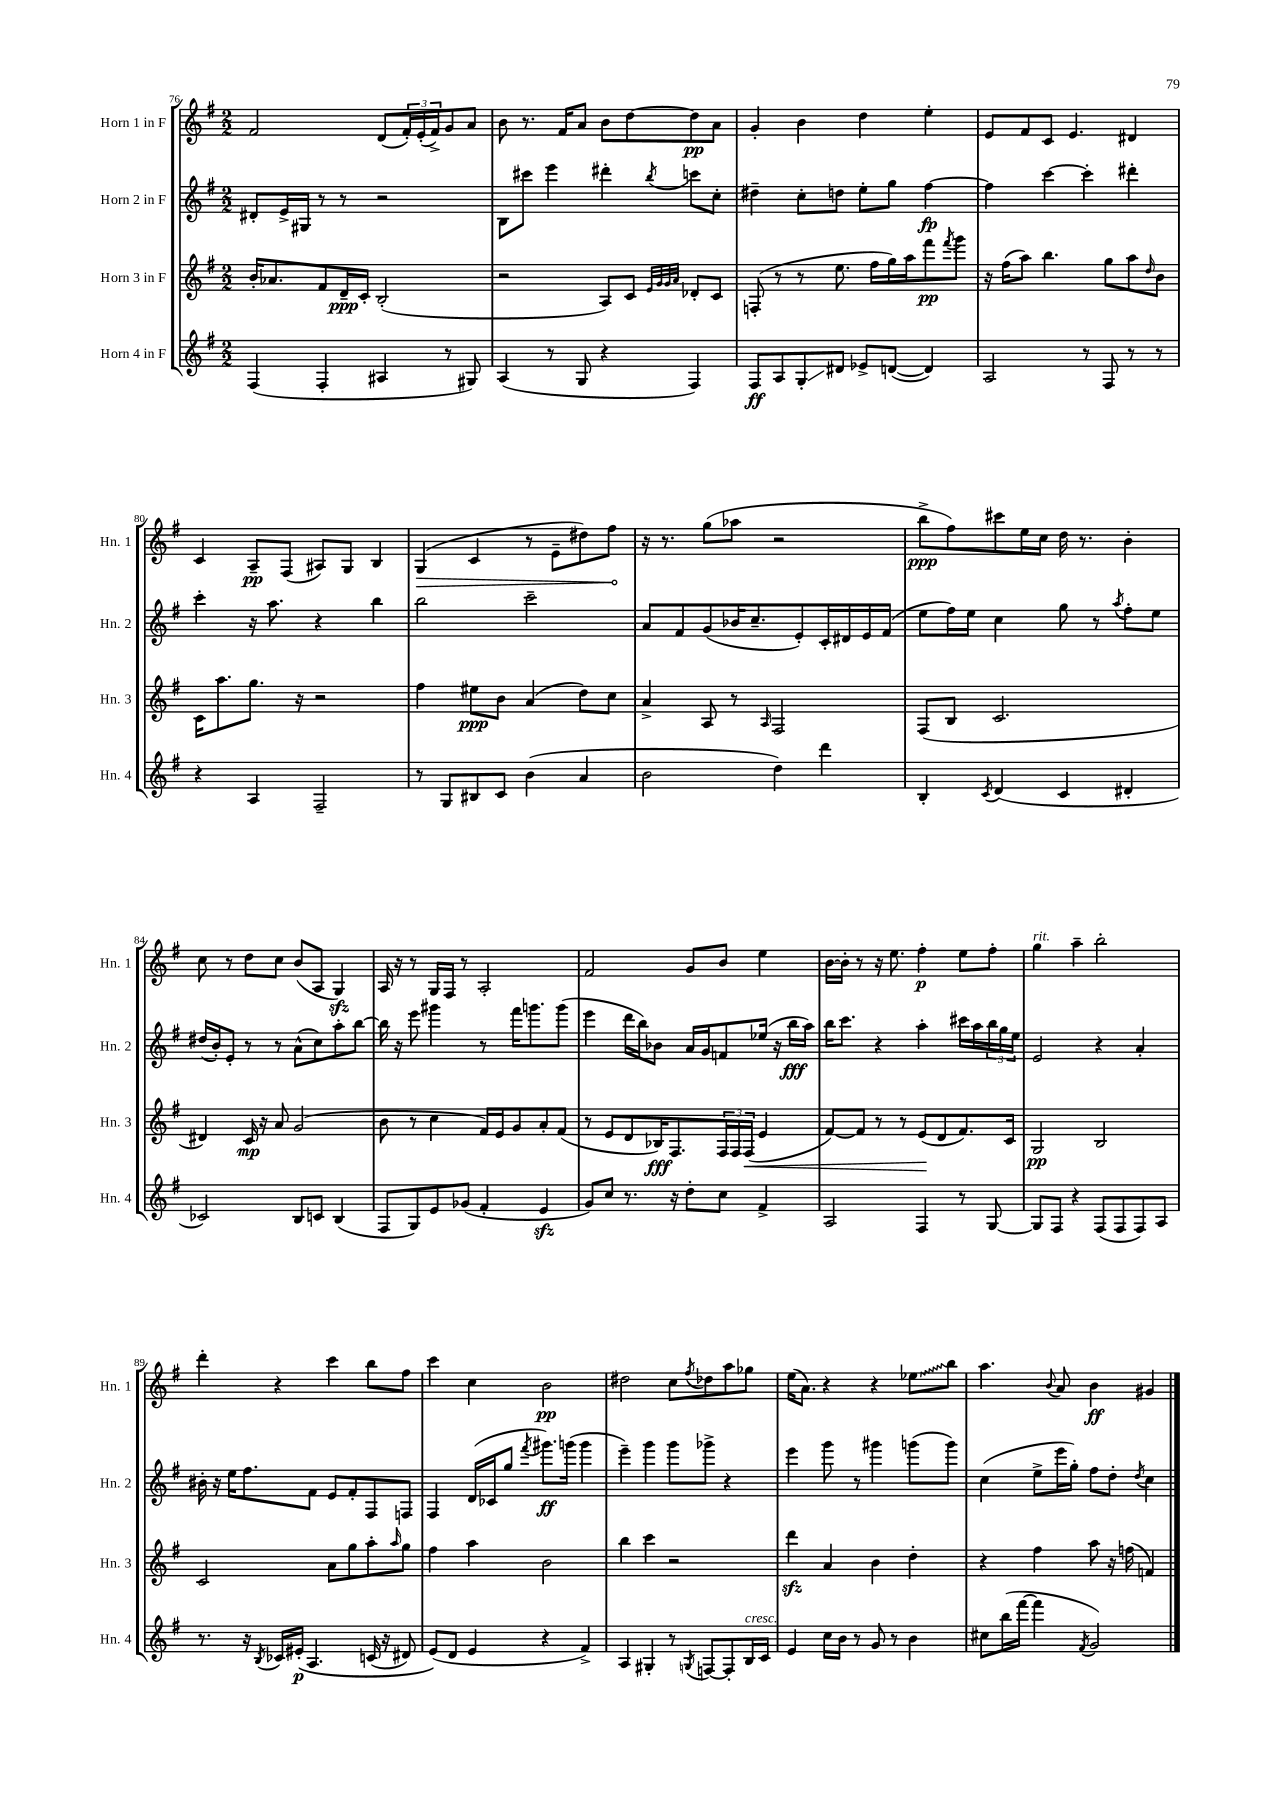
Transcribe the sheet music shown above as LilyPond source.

<<
\new StaffGroup <<
\new Staff = "s0" \with { instrumentName = "Horn 1 in F" shortInstrumentName = "Hn. 1" } {
    \clef treble \key g \major \numericTimeSignature \time 2/2
    fis'2 d'8( \tuplet 3/2 { fis'16-.) e'16-.( fis'16->) } g'8 a'8 |
    b'8 r8. fis'16 a'8 b'8 d''8~ d''8\pp a'8 |
    g'4-. b'4 d''4 e''4-. |
    e'8 fis'8 c'8 e'4. dis'4 |
    c'4 a8--\pp fis8( ais8) g8 b4 |
    \once \override Hairpin.circled-tip = ##t g4\>( c'4 r8 e'8-- dis''8) fis''8\! |
    r16 r8. g''8( aes''8 r2 |
    b''8->\ppp fis''8) cis'''8 e''16 c''16 d''16 r8. b'4-. |
    c''8 r8 d''8 c''8 b'8( a8 g4\sfz) |
    a16 r16 r8 g16 fis16 r8 a2-. |
    fis'2 g'8 b'8 e''4 |
    b'16~ b'16-. r8 r16 e''8. fis''4-.\p e''8 fis''8-. |
    g''4^\markup { \italic "rit." } a''4-- b''2-. |
    d'''4-. r4 c'''4 b''8 fis''8 |
    c'''4 c''4 b'2\pp |
    dis''2 c''8 \acciaccatura { fis''8 } des''8 a''8 ges''8 |
    e''16( a'8.) r4 r4 \once \override Glissando.style = #'zigzag ees''8\glissando b''8 |
    a''4. \appoggiatura { b'8 } a'8 b'4\ff gis'4 \bar "|." |
}
\new Staff = "s1" \with { instrumentName = "Horn 2 in F" shortInstrumentName = "Hn. 2" } {
    \clef treble \key g \major \numericTimeSignature \time 2/2
    dis'8-. e'16-> gis16 r8 r8 r2 |
    b8 cis'''8 e'''4 dis'''4-. \acciaccatura { b''8 } c'''8 c''8-. |
    dis''4-- c''8-. d''8 e''8-. g''8 fis''4~\fp |
    fis''4 c'''4~ c'''4-. dis'''4-. |
    c'''4-. r16 a''8. r4 b''4 |
    b''2 c'''2-- |
    a'8 fis'8 g'8( bes'16 c''8.-- e'8-.) c'16-. dis'16 e'16 fis'16( |
    e''8 fis''16) e''16 c''4 g''8 r8 \acciaccatura { a''8 } fis''8-. e''8 |
    dis''16( b'16-.) e'8-. r8 r8 a'8-^( c''8) a''8-. b''8~ |
    b''16 r16 e'''8 gis'''4 r8 fis'''16 g'''8. g'''8( |
    e'''4 d'''16 b''16) bes'8 a'16 g'16 f'8 ees''16( r16 b''16\fff a''16) |
    b''16 c'''8. r4 a''4-. cis'''16 a''16 \tuplet 3/2 { b''16 g''16 e''16 } |
    e'2 r4 a'4-. |
    bis'16-. r16 e''16 fis''8. fis'8 e'8 fis'8-. fis8 f8 |
    fis4 d'16( ces'16 g''8 \acciaccatura { fis'''8 } gis'''8.\ff) g'''16( g'''4 |
    e'''4--) g'''4 g'''8 ges'''8-> r4 |
    e'''4 g'''8 r8 gis'''4 g'''8( g'''8) |
    c''4( e''8-> e'''16 g''16-.) fis''8 d''8-. \acciaccatura { d''8 } c''4 \bar "|." |
}
\new Staff = "s2" \with { instrumentName = "Horn 3 in F" shortInstrumentName = "Hn. 3" } {
    \clef treble \key g \major \numericTimeSignature \time 2/2
    b'16-. aes'8. fis'8 d'16--\ppp c'16-. b2-.( |
    r2 a8) c'8 \grace { e'32 g'32 g'32 a'32 } des'8-. c'8 |
    f8-.( r8 r8 e''8. fis''16 g''16) a''16 fis'''8\pp \acciaccatura { fis'''8 } g'''8 |
    r16 fis''16( a''8) b''4. g''8 a''8 \grace { d''16 } b'8 |
    c'16 a''8. g''8. r16 r2 |
    fis''4 eis''8\ppp b'8 a'4( d''8) c''8 |
    a'4-> a8 r8 \grace { a16 } fis2 |
    fis8( b8 c'2. |
    dis'4) c'16\mp r16 a'8 g'2( |
    b'8 r8 c''4 fis'16) e'16 g'8 a'8-. fis'8( |
    r8 e'8 d'8 bes16\fff) fis8. \tuplet 3/2 { fis16 fis16 fis16\<( } e'4 |
    fis'8~) fis'8 r8 r8 e'8\!( d'8 fis'8.) c'16 |
    g2\pp b2 |
    c'2 a'8 g''8 a''8-. \grace { a''16 } g''8 |
    fis''4 a''4 b'2 |
    b''4 c'''4 r2 |
    d'''4\sfz a'4 b'4 d''4-. |
    r4 fis''4 a''8 r16 f''16( f'4) \bar "|." |
}
\new Staff = "s3" \with { instrumentName = "Horn 4 in F" shortInstrumentName = "Hn. 4" } {
    \clef treble \key g \major \numericTimeSignature \time 2/2
    fis4( fis4-. ais4 r8 gis8) |
    a4( r8 g8 r4 fis4) |
    fis8\ff a8 g8-.\glissando dis'8 ees'8-> d'8~( d'4) |
    a2 r8 fis8 r8 r8 |
    r4 a4 fis2-- |
    r8 g8 bis8 c'8 b'4( a'4 |
    b'2 d''4) d'''4 |
    b4-. \acciaccatura { c'8 } d'4( c'4 dis'4-. |
    ces'2) b8 c'8 b4( |
    fis8 g8) e'8 ges'8( fis'4-. e'4\sfz |
    g'8) c''8 r8. r16 d''8-. c''8 fis'4-> |
    a2 fis4 r8 g8~ |
    g8 fis8 r4 fis8( fis8 fis8) a8 |
    r8. r16 \acciaccatura { b8 } ces'16 eis'16-.\p\( a4. c'16( r16 dis'8) |
    e'8(\) d'8 e'4 r4 fis'4->) |
    a4 gis4-. r8 \acciaccatura { g8 } f8~ f8-. b16^\markup { \italic "cresc." } c'16 |
    e'4 c''16 b'16 r8 g'8 r8 b'4 |
    cis''8 b''16( fis'''16~ fis'''4 \acciaccatura { fis'8 } g'2) \bar "|." |
}
>>
>>
\layout { \context { \Score currentBarNumber = #76 } }
